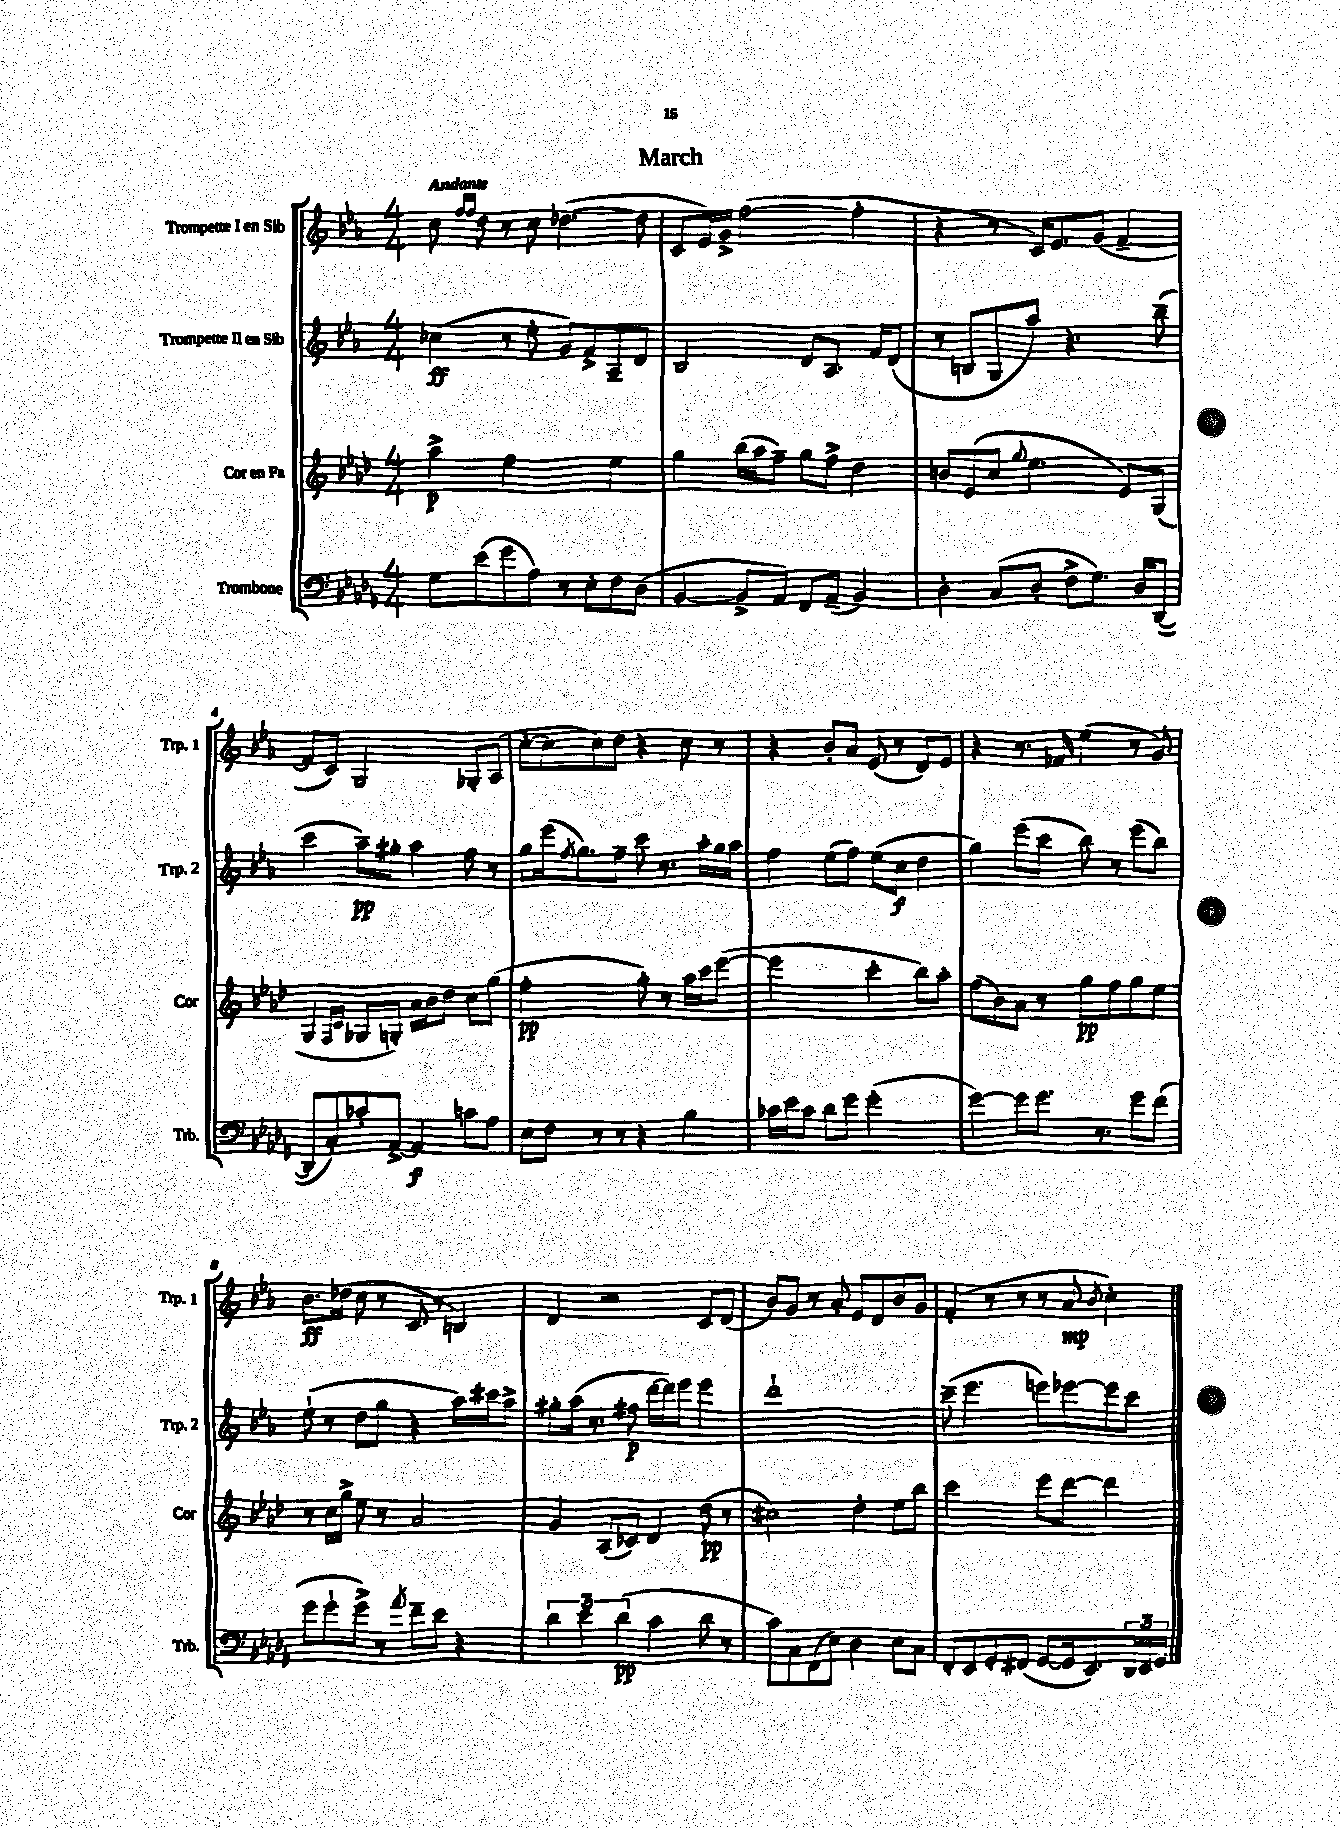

**kern	**kern	**kern	**kern
*staff4	*staff3	*staff2	*staff1
*clefF4	*clefG2	*clefG2	*clefG2
*k[b-e-a-d-g-]	*k[b-e-a-d-]	*k[b-e-a-]	*k[b-e-a-]
*M4/4	*M4/4	*M4/4	*M4/4
8G-	4aa-^	(4cc-	8cc
.	.	.	16qqff
.	.	.	16qqff
(8e-	.	.	8dd
8g-	2ff	8r	8r
8A-)	.	8ee-'	8cc
8r	.	8g)	([4.dd-
8E-'	.	8f^	.
8F	4ee-	8A-~	.
(8D-	.	8d	8dd-]
=	=	=	=
[4BB-	4gg	2B-	8c
.	.	.	16e-)
.	.	.	16g^
8BB-^]	(16bb-	.	([2ff
.	16aa-	.	.
8AA-)	8ff~)	.	.
8FF	8gg	8d	.
(8AA-~	8ff^	8.A-	.
4BB-)	4dd-	.	4ff']
.	.	16f	.
.	.	(8d	.
=	=	=	=
4D-'	8b	8r	4r
.	(8e-	8B	.
(8C	8cc	8G	8r
.	8qqgg	.	.
8D-'	4.ee-	8aa-)	16c)
.	.	.	8.e-
8F^	.	4.r	.
8.G-)	.	.	(8g
.	8e-)	.	[4f~
16D-	.	.	.
([8DD-	(8G	(8bb-~	.
=	=	=	=
8DD-]	4G	4ccc	8f]
8C')	.	.	8c)
.	16qqF	.	.
.	16qqc	.	.
8c-'	8G-	8aa-~)	2G
[8AA-^	8G')	8gg#'	.
4AA-]	16a-	4aa-	.
.	16b-	.	.
.	8dd-	.	.
8c	8cc	8ff	8G-'
8A-	(8gg	8r	(8A-
=	=	=	=
8E-	2ff'	8gg	[8cc'
8F	.	(16eee-	8cc]
.	.	8qff	.
.	.	8.gg)	.
8r	.	.	8cc)
8r	.	8ff~	8dd
4r	8gg')	8ccc	4r
.	8r	8.r	.
4B-	16aa-	.	8cc
.	16ccc	16aa-'	.
.	([8eee-	16gg	8r
.	.	16aa-	.
=	=	=	=
16c-	2eee-]	4ff	4r
16e-	.	.	.
8c-	.	.	.
8d-	.	(8ee-	8b-'
8g-	.	8ff)	8a-
(2g-'	4ccc'	(8ee-	(8e-
.	.	8cc	8r
.	8bb-)	4dd	8d)
.	8aa-'	.	8e-
=	=	=	=
[4g-)	(8ff	4gg)	4r
.	8b-)	.	.
8g-]	8a-	(8eee-	8.r
8.g-	8r	8ccc	.
.	.	.	16f-
.	8gg	8bb-)	(4ee-
8.r	.	.	.
.	8ff	8r	.
8g-	8gg	(8eee-	8r
(8f	8ee-	8bb-)	8g)
=	=	=	=
8g-	8r	(8ee-`	8.b-
8g-`	16cc	8r	.
.	16gg^	.	(16dd-
8g-^)	8ee-	8dd	8cc
8r	8r	8gg	8r
8qa-	.	.	.
8f~	2a-	4r	8c
8e-	.	.	8r
4r	.	16aa-)	4B)
.	.	16ccc#	.
.	.	8aa-^	.
=	=	=	=
6d-	4g	8gg#'	4d
.	.	(16aa-	.
6e-	.	.	.
.	.	8.r	.
.	(8A-	.	2r
(6d-	.	.	.
.	8c-)	8ff#	.
4c	4d-	[16ddd	.
.	.	16ddd])	.
.	.	8eee-	.
8d-	(8dd-	4eee-	8c
8r	8r	.	(8d
=	=	=	=
8c)	2cc#)	1ddd`	8b-)
8C	.	.	8g
(8FF	.	.	8r
8E-)	.	.	8a-'
4D-	4dd-'	.	8e-
.	.	.	8d
8E-	8ee-	.	8b-
8C	8bb-	.	8g
=	=	=	=
8FF'	2ccc	(8ccc~	(4f'
8EE-	.	4.eee-	.
8GG-'	.	.	8r
(8FF#	.	.	8r
[8GG-	8eee-	8eee)	8r
16GG-]	[8ddd-	[8eee-	8a-
8.EE-)	.	.	.
.	.	.	8qb-
.	4ddd-]	8eee-]	4cc')
24DD-	.	8ccc	.
24EE-	.	.	.
24GG-	.	.	.
==	==	==	==
*-	*-	*-	*-
